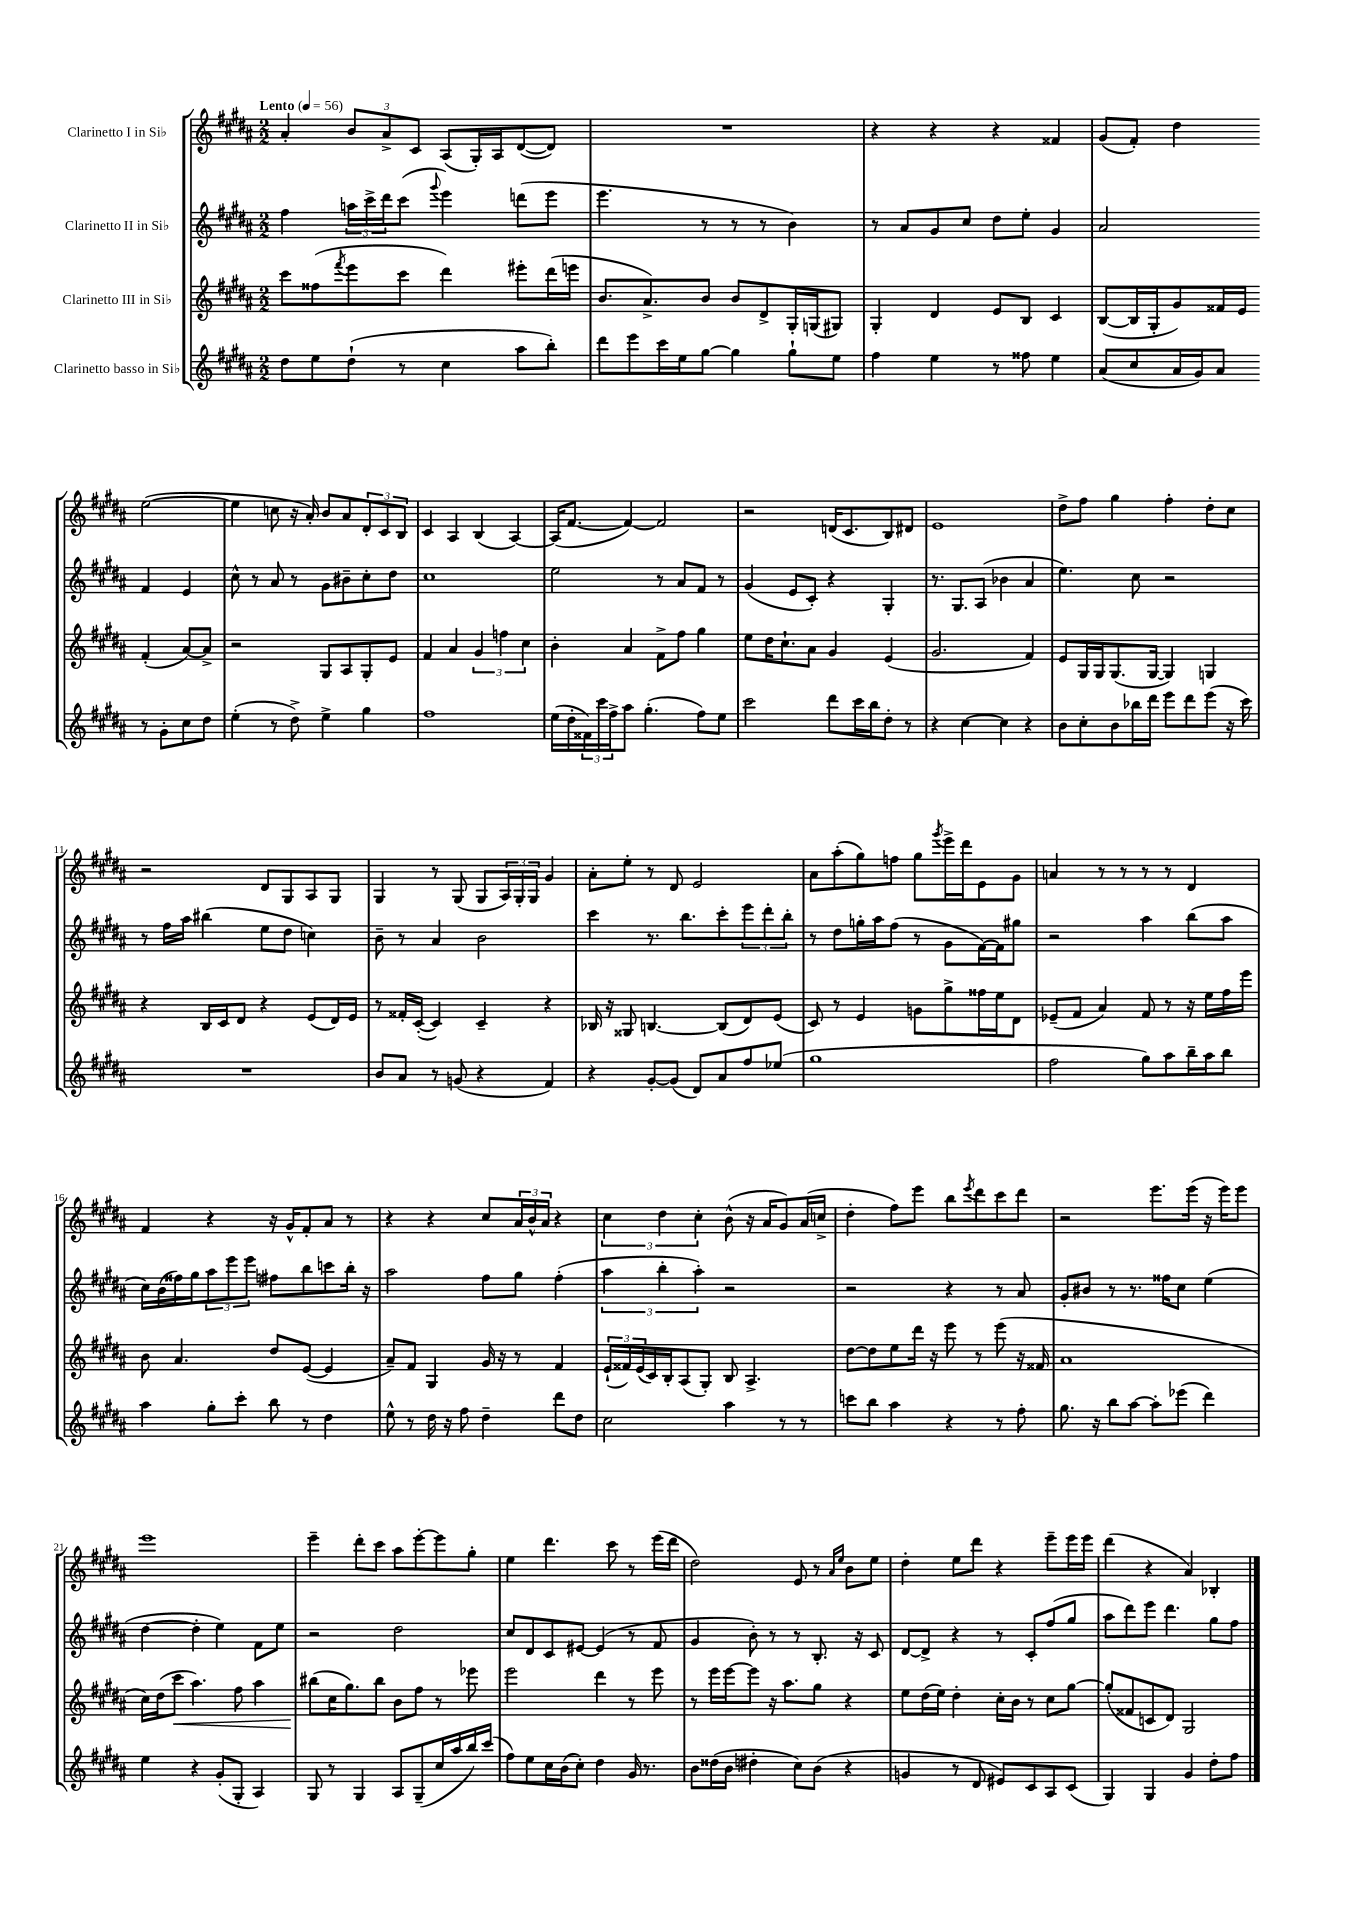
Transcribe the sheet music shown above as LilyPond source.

<<
\new StaffGroup <<
\new Staff = "s0" \with { instrumentName = "Clarinetto I in Sib" } {
    \clef treble \key b \major \numericTimeSignature \time 2/2 \tempo "Lento" 4 = 56
    ais'4-. \tuplet 3/2 { b'8 ais'8-> cis'8 } ais8( gis16-.) ais16 dis'8~( dis'8) |
    R1 |
    r4 r4 r4 fisis'4 |
    gis'8( fis'8-.) dis''4 e''2~( |
    e''4 c''8 r16 ais'16-.) b'8 ais'8 \tuplet 3/2 { dis'8-. cis'8 b8 } |
    cis'4 ais4 b4( ais4~) |
    ais16( fis'8.~ fis'4~) fis'2 |
    r2 d'16( cis'8. b8) dis'8 |
    e'1 |
    dis''8-> fis''8 gis''4 fis''4-. dis''8-. cis''8 |
    r2 dis'8 gis8 ais8 gis8 |
    gis4 r8 gis8( gis8 \tuplet 3/2 { ais16) gis16-. gis16 } gis'4 |
    ais'8-. e''8-. r8 dis'8 e'2 |
    ais'8 ais''8-.( gis''8) f''8 gis''8 \acciaccatura { gis'''8 } e'''16-> dis'''16 e'8 gis'8 |
    a'4 r8 r8 r8 r8 dis'4 |
    fis'4 r4 r16 gis'16-^ fis'8-. ais'8 r8 |
    r4 r4 cis''8 \tuplet 3/2 { ais'16 b'16-^ ais'16 } r4 |
    \tuplet 3/2 { cis''4 dis''4 cis''4-. } b'8-^( r16 ais'16 gis'8) ais'16( c''16-> |
    dis''4-. fis''8) e'''8 b''8 \acciaccatura { e'''8 } dis'''8 cis'''8 dis'''8 |
    r2 e'''8. e'''16( r16 e'''16) e'''8 |
    e'''1 |
    e'''4-- dis'''8-. cis'''8 ais''8 e'''8~-. e'''8 gis''8-. |
    e''4 dis'''4. cis'''8 r8 e'''16( dis'''16 |
    dis''2) e'8 r8 \grace { ais'16 e''16 } b'8 e''8 |
    dis''4-. e''8 dis'''8 r4 e'''8-- e'''16 e'''16 |
    dis'''4( r4 ais'4) bes4-. \bar "|." |
}
\new Staff = "s1" \with { instrumentName = "Clarinetto II in Sib" } {
    \clef treble \key b \major \numericTimeSignature \time 2/2
    fis''4 \tuplet 3/2 { a''16 cis'''16-> dis'''16 } cis'''8( \appoggiatura { gis'''8 } e'''4) d'''8( e'''8 |
    e'''4. r8 r8 r8 b'4) |
    r8 ais'8 gis'8 cis''8 dis''8 e''8-. gis'4 |
    ais'2 fis'4 e'4 |
    cis''8-^ r8 ais'8 r8 gis'8 bis'8-- cis''8-. dis''8 |
    cis''1 |
    e''2 r8 ais'8 fis'8 r8 |
    gis'4( e'8 cis'8-.) r4 gis4-. |
    r8. gis8. ais8( bes'4 ais'4 |
    e''4.) cis''8 r2 |
    r8 fis''16 ais''16 bis''4( e''8 dis''8 c''4) |
    b'8-- r8 ais'4 b'2 |
    cis'''4 r8. b''8. cis'''8-. \tuplet 3/2 { e'''8 dis'''8-. b''8-. } |
    r8 dis''8 g''16-. ais''16 fis''8( r8 gis'8 fis'16~) fis'16 gis''8 |
    r2 ais''4 b''8( ais''8 |
    cis''16) b'16( fisis''16) gis''16 \tuplet 3/2 { ais''8 e'''8 e'''8 } fis''8 b''8 c'''8 b''16-. r16 |
    ais''2 fis''8 gis''8 fis''4-.( |
    \tuplet 3/2 { ais''4 b''4-. ais''4-.) } r2 |
    r2 r4 r8 ais'8 |
    gis'8-. bis'8 r8 r8. fisis''16 cis''8 e''4( |
    dis''4~ dis''4-. e''4) fis'8 e''8 |
    r2 dis''2 |
    cis''8 dis'8 cis'8 eis'8~ eis'4( r8 fis'8 |
    gis'4 b'8-.) r8 r8 b8.-. r16 cis'8 |
    dis'8~ dis'8-> r4 r8 cis'8-. fis''8( gis''8 |
    ais''8 dis'''8) e'''8 dis'''4. gis''8 fis''8 \bar "|." |
}
\new Staff = "s2" \with { instrumentName = "Clarinetto III in Sib" } {
    \clef treble \key b \major \numericTimeSignature \time 2/2
    cis'''8 fisis''8( \acciaccatura { fis'''8 } e'''8 cis'''8 dis'''4) eis'''8-. dis'''16( e'''16 |
    b'8. ais'8.->) b'8 b'8 dis'8-> gis16-. g16( gis8) |
    gis4-. dis'4 e'8 b8 cis'4 |
    b8~( b16 gis16-. gis'8) fisis'16 e'16 fisis'4-.( ais'8~) ais'8-> |
    r2 gis8 ais8 gis8-. e'8 |
    fis'4 ais'4 \tuplet 3/2 { gis'4 f''4 cis''4 } |
    b'4-. ais'4 fis'8-> fis''8 gis''4 |
    e''8 dis''16 cis''8.-! ais'8 gis'4 e'4( |
    gis'2. fis'4) |
    e'8 gis16 gis16 gis8.( gis16~ gis4) g4 |
    r4 b16 cis'16 dis'8 r4 e'8( dis'16) e'16 |
    r8 fisis'16-. cis'16~-.( cis'4) cis'4-- r4 |
    bes16 r16 gisis8 b4.~ b8( dis'8) e'8( |
    cis'8) r8 e'4 g'8 gis''8-> fisis''16 e''16 dis'8 |
    ees'8--( fis'8 ais'4) fis'8 r8 r16 e''16 fis''16 e'''16 |
    b'8 ais'4. dis''8 e'8~( e'4 |
    ais'8--) fis'8 gis4 gis'16 r16 r8 fis'4 |
    \tuplet 3/2 { e'16-!( fisis'16) e'16( } cis'16) b16-. ais8( gis8-.) b8 ais4.-> |
    dis''8~ dis''8 e''8 dis'''16 r16 e'''8 r8 e'''8( r16 fisis'16 |
    ais'1 |
    cis''16) dis''16( cis'''8\< ais''4.) fis''8 ais''4 |
    bis''8\!( cis''16 gis''8.) bis''8 b'8 fis''8 r8 ees'''8 |
    e'''2 dis'''4 r8 e'''8 |
    r8 e'''16 e'''16~ e'''8 r16 ais''8. gis''8 r4 |
    e''8 dis''16( e''16) dis''4-. cis''16-. b'16 r8 cis''8 gis''8~ |
    gis''8-.( fisis'8 c'8 dis'8) gis2 \bar "|." |
}
\new Staff = "s3" \with { instrumentName = "Clarinetto basso in Sib" } {
    \clef treble \key b \major \numericTimeSignature \time 2/2
    dis''8 e''8 dis''8-!( r8 cis''4 ais''8 b''8-.) |
    dis'''8 e'''8 cis'''16 e''16 gis''8~ gis''4 gis''8-! e''8 |
    fis''4 e''4 r8 fisis''8 e''4 |
    ais'8( cis''8 ais'16 gis'16) ais'8 r8 gis'8-. cis''8 dis''8 |
    e''4-.( r8 dis''8->) e''4-> gis''4 |
    fis''1 |
    e''16( dis''16-. \tuplet 3/2 { fisis'16) cis'''16 fis''16-> } ais''8 gis''4.-.( fis''8) e''8 |
    cis'''2 dis'''8 cis'''16 b''16 dis''8-. r8 |
    r4 cis''4~ cis''4 r4 |
    b'8 cis''8-. b'8 bes''16 dis'''16 e'''8 dis'''8 e'''8( r16 cis'''16) |
    R1 |
    b'8 ais'8 r8 g'8( r4 fis'4) |
    r4 gis'8~-. gis'8( dis'8) ais'8 fis''8 ees''8( |
    gis''1 |
    fis''2 gis''8) ais''8 b''16-- ais''16 b''8 |
    ais''4 gis''8-. cis'''8-. b''8 r8 dis''4 |
    e''8-^ r8 dis''16 r16 fis''8 dis''4-- dis'''8 dis''8 |
    cis''2 ais''4 r8 r8 |
    c'''8 b''8 ais''4 r4 r8 fis''8-. |
    gis''8. r16 b''8 ais''8~ ais''8-. ees'''8( dis'''4) |
    e''4 r4 gis'8-.( gis8-. ais4) |
    gis8 r8 gis4 ais8 gis8--( cis''16 ais''16 b''16) cis'''16( |
    fis''8) e''8 cis''16 b'16( cis''8-.) dis''4 gis'16 r8. |
    b'8 disis''16( b'16 dis''4-. cis''8) b'8( r4 |
    g'4 r8 dis'8 eis'8) cis'8 ais8 cis'8( |
    gis4) gis4 gis'4 dis''8-. fis''8 \bar "|." |
}
>>
>>
